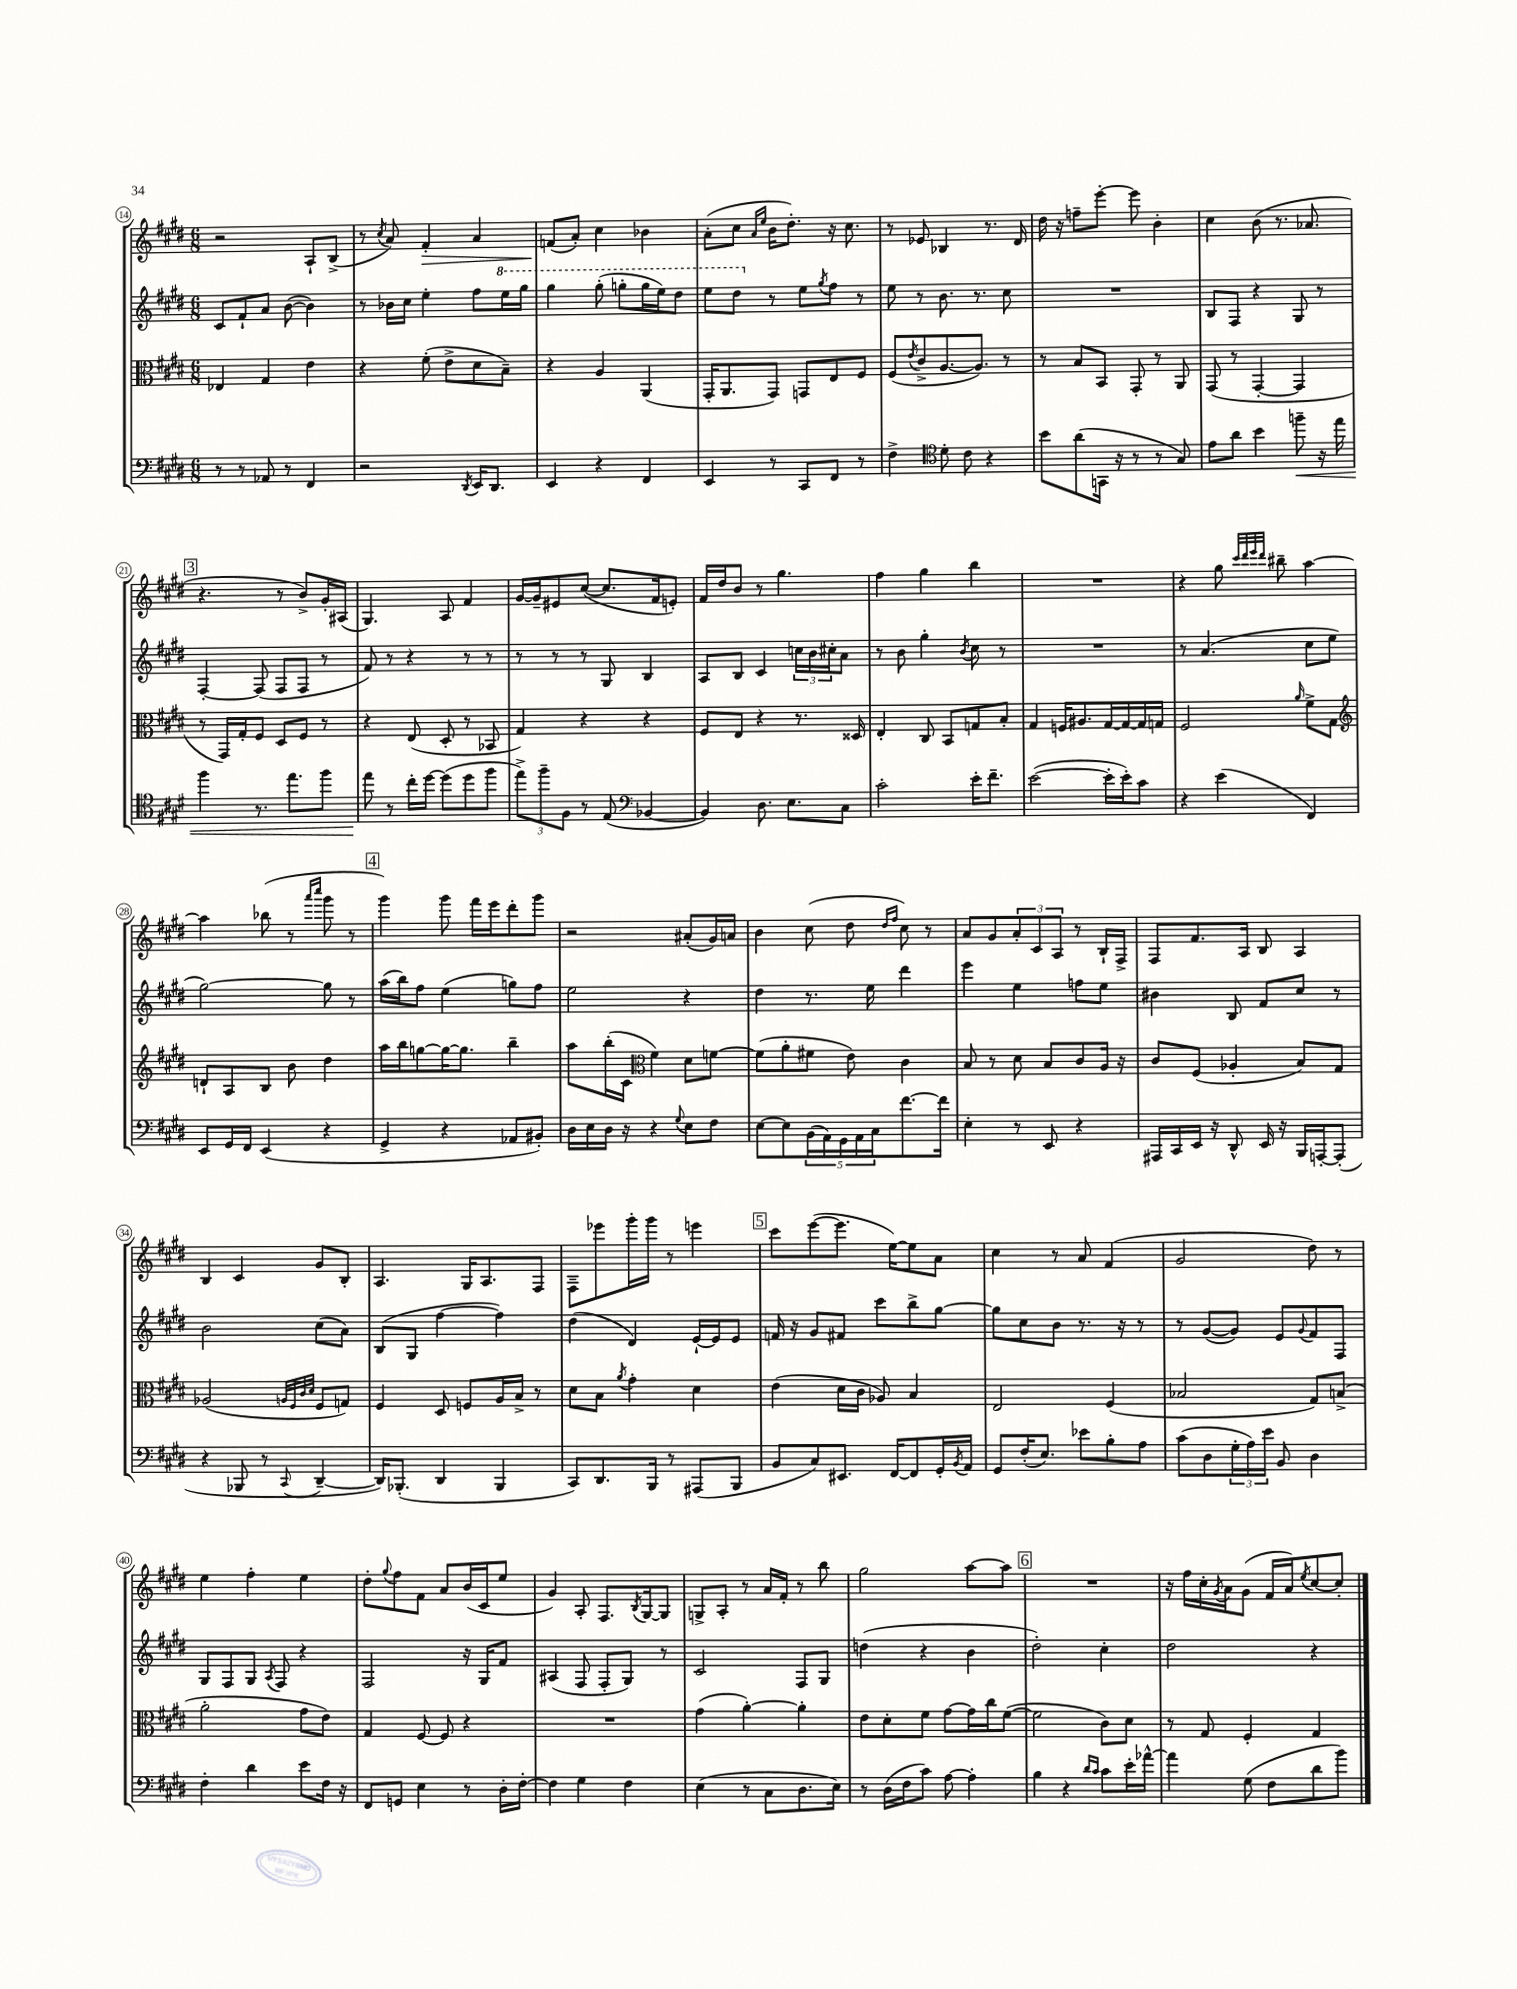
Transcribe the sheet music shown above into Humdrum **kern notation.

**kern	**kern	**kern	**kern
*staff4	*staff3	*staff2	*staff1
*clefF4	*clefC3	*clefG2	*clefG2
*k[f#c#g#d#]	*k[f#c#g#d#]	*k[f#c#g#d#]	*k[f#c#g#d#]
*M6/8	*M6/8	*M6/8	*M6/8
8r	4E-	8c#	2r
8r	.	8f#`	.
8AA-	4G#	8a	.
8r	.	([8b	.
4FF#	4e	4b])	8A`
.	.	.	(8B^
=	=	=	=
2r	4r	8r	8r
.	.	.	8qcc#
.	.	16b-	8a)
.	.	16cc#	.
.	(8f#'	4ee'	4f#'
.	8e^	.	.
8qDD#	.	.	.
16EE	8d#	8ff#	4a
8.DD#	.	.	.
.	8B~)	16eee	.
.	.	16ggg#	.
=	=	=	=
4EE	4r	4ggg#	(8f
.	.	.	8a')
4r	4A	(8ggg#'	4cc#
.	.	8ggg'	.
4FF#	(4AA	16ggg	4b-
.	.	16eee)	.
.	.	8ddd#	.
=	=	=	=
4EE	16GG#'	8eee	(8a'
.	8.AA	.	.
.	.	8ddd#	8cc#
.	.	.	16qqa
.	.	.	16qqee
8r	8GG#)	8r	16b
.	.	.	8.dd#')
8CC#	8GG	8ee	.
.	.	8qgg#	.
8FF#	8E	8ff#	16r
.	.	.	8.cc#
8r	8F#	8r	.
=	=	=	=
4F#^	(8F#	8ee	8r
.	8qe	.	.
.	8c#^	8r	8e-
*clefC4	*	*	*
8d#'	[8.A	8.b	4B-
8c#	.	.	.
.	8.A])	8.r	.
4r	.	.	8.r
.	8r	8cc#	.
.	.	.	16d#
=	=	=	=
8b	8r	2.r	16dd#
.	.	.	16r
(8a	8B	.	8ff~
16GG	8BB	.	[8eee'
16r	.	.	.
8r	8GG#'	.	8eee]
8r	8r	.	4b'
8G#)	8AA	.	.
=	=	=	=
8e	(8GG#	8B	4cc#
8a	8r	8F#	.
4b	[4GG#'	4r	(8b
.	.	.	8.r
8ff~	4GG#]	8G#	.
.	.	.	8.a-
16r	.	8r	.
16ee	.	.	.
=	=	=	=
4ff#	8r	[4F#'	4.r
.	16GG#)	.	.
.	16G#'	.	.
8.r	8F#	(8F#]	.
.	8D#	8F#	8r
8.ee	.	.	.
.	8F#	8F#	8b^)
8ff#	8r	8r	16g#'
.	.	.	(16A#
=	=	=	=
8ee	4r	8f#)	4.G#)
8r	.	8r	.
16cc#'	(8E	4r	.
[16dd#	.	.	.
(8dd#]	8D#'	.	8A
8dd#	8r	8r	4f#
8ff#	8BB-	8r	.
=	=	=	=
12ee^)	4G#)	8r	[16g#
.	.	.	16g#~]
12ff#~	.	.	.
.	.	8r	8e#
12F#	.	.	.
8r	4r	8r	([8cc#
(8E	.	8G#	8.cc#]
*clefF4	*	*	*
[4BB-	4r	4B	.
.	.	.	16f#
.	.	.	8e')
=	=	=	=
4BB-])	8F#	8A	16f#
.	.	.	16dd#
.	8E	8B	8b
8.D#	4r	4c#	8r
.	.	.	4.gg#
8.E	.	.	.
.	8.r	24cc	.
.	.	24b	.
.	.	24cc#'	.
8C#	.	8a	.
.	16D##	.	.
=	=	=	=
2c#'	4E'	8r	4ff#
.	.	8b	.
.	8C#	4gg#'	4gg#
.	8BB	.	.
.	.	8qb	.
16e'	8G	8cc#	4bb
8.f#~	.	.	.
.	8B'	8r	.
=	=	=	=
([2e	4G#	2.r	2.r
.	16F	.	.
.	8.A#	.	.
16e']	[16G#	.	.
16e')	16G#_	.	.
8c#	16G#]	.	.
.	16G	.	.
=	=	=	=
4r	2F#	8r	4r
.	.	(4.a	.
(4e	.	.	8gg#
.	.	.	32qqccc#
.	.	.	32qqddd#
.	.	.	32qqeee
.	.	.	32qqddd#
.	.	.	8bb#~
.	16qqa	.	.
4FF#)	8f#^	8cc#	[4aa
.	8G#	8ee	.
=	=	=	=
*	*clefG2	*	*
8EE	8d`	[2gg#)	4aa]
16GG#	8A	.	.
16FF#	.	.	.
(4EE	8B	.	(8bb-
.	8b	.	8r
.	.	.	16qqaaa
.	.	.	16qqcccc#
4r	4dd#	8gg#]	8ggg#
.	.	8r	8r
=	=	=	=
4GG#^	16aa	(16aa	4ggg#)
.	16bb	16bb)	.
.	[8gg	8ff#	.
4r	16gg_	(4ee	8ggg#
.	8.gg]	.	.
.	.	.	16fff#
.	.	.	16eee
8AA-	4bb~	8gg)	8ddd#'
8BB#')	.	8ff#	8ggg#
=	=	=	=
16D#	8aa	2ee	2r
16E	.	.	.
16D#	(16bb'	.	.
16r	16c#	.	.
*	*clefC3	*	*
4r	4f#)	.	.
8qqG#	.	.	.
8E	8d#	4r	(8a#'
8F#	[8f	.	16g#)
.	.	.	16a
=	=	=	=
[8E	(8f]	4dd#	4b
8E]	8a'	.	.
(20BB	8f#	8.r	(8cc#
20AA)	.	.	.
20GG#	.	.	.
.	8e)	.	8dd#
20AA	.	.	.
.	.	16ee	.
20C#	.	.	.
.	.	.	16qqdd#
.	.	.	16qqff#
[8.f#	4c#	4ddd#	8cc#)
.	.	.	8r
16f#]	.	.	.
=	=	=	=
4E'	8B	4eee	8a
.	8r	.	8g#
8r	8d#	4ee	12a'
.	.	.	12c#
8EE	8B	.	.
.	.	.	12A
4r	8c#	8ff	8r
.	16A	8ee	16B`
.	16r	.	16F#^
=	=	=	=
16AAA#	8c#	4b#	8F#
16CC#	.	.	.
16EE	(8F#	.	8.f#
16r	.	.	.
8DD#^^	4A-'	8B	.
.	.	.	16A
16EE	.	8f#	8B
16r	.	.	.
16BBB	8B)	8cc#	4A
[16AAA'	.	.	.
(8AAA']	8G#	8r	.
=	=	=	=
4r	(2A-	2b	4B
8BBB-	.	.	4c#
8r	.	.	.
.	32qqA	.	.
.	32qqF#	.	.
.	32qqc#	.	.
8qqCC#	32qqd#	.	.
[4DD#~	8F#	(8cc#	8g#
.	8G)	8a)	8B'
=	=	=	=
16DD#])	4F#	(8B	4.A
(8.BBB-'	.	.	.
.	.	8G#	.
4DD#	8D#	[4ff#	.
.	8F	.	16G#
.	.	.	8.A
4BBB-	16A	4ff#])	.
.	16B^	.	.
.	8r	.	8F#
=	=	=	=
8CC#)	8d#	(4dd#	8F#~
8.DD#	8B	.	8eee-
.	8qa	.	.
.	4g#'	4d#)	16ggg#'
16BBB	.	.	16ggg#
8r	.	.	8r
(8AAA#	4d#	[16e`	4eee
.	.	16e]	.
8BBB	.	8e	.
=	=	=	=
8BB	(4e	16f	8ccc#
.	.	16r	.
8C#)	.	8g#	([8eee
8.EE#	16d#	8f#	8.eee]
.	16c#	.	.
.	8A-)	8ccc#	.
[16FF#	.	.	[16ee)
8FF#]	4B	8bb^	8ee]
16GG#'	.	[8gg#	8a
8qBB	.	.	.
16AA	.	.	.
=	=	=	=
8GG#	2E	8gg#]	4cc#
(16F#'	.	8cc#	.
8.E)	.	.	.
.	.	8b	8r
8e-	.	8.r	8a
8B'	(4F#	.	(4f#
.	.	16r	.
8A	.	8r	.
=	=	=	=
(8c#	2B-	8r	2g#
8D#	.	([8g#	.
24G#'	.	8g#])	.
24A)	.	.	.
24e	.	.	.
8BB	.	8e	.
.	.	8qqg#	.
4D#	8G#)	8f#	8dd#)
.	(8B^	8F#	8r
=	=	=	=
4F#'	2a'	8G#	4ee
.	.	8F#	.
4d#	.	8G#	4ff#'
.	.	8qA	.
.	.	8F#	.
8e	8g#	4r	4ee
16F#	8e)	.	.
16r	.	.	.
=	=	=	=
8FF#	4G#	2F#	8dd#'
.	.	.	8qqgg#
8GG	.	.	8ff#
4E	[8F#	.	8f#
.	8F#]	.	8a
8r	4r	16r	(16b
.	.	16G#	16c#
16D#'	.	8f#	8ee
[16F#'	.	.	.
=	=	=	=
4F#]	2.r	(4A#	4g#)
4G#	.	8F#	8A'
.	.	8F#'	8.F#
4F#	.	8G#)	.
.	.	.	8qB
.	.	.	[16G#
.	.	8r	8G#]
=	=	=	=
(4E	(4g#	2c#	8G^
.	.	.	8A'
8r	[4a')	.	8r
8C#	.	.	16a
.	.	.	16f#'
8.D#	4a']	8F#	8r
.	.	8G#	8bb
16E)	.	.	.
=	=	=	=
8r	8e	(4dd	2gg#
(16D#	8d#'	.	.
16F#	.	.	.
8c#)	8f#	4r	.
[8A	[8g#	.	.
4A']	16g#]	4b	[8aa
.	16cc#	.	.
.	([8f#	.	8aa]
=	=	=	=
4B	2f#]	2dd#')	2.r
4r	.	.	.
16qqd#	.	.	.
16qqc#	.	.	.
8c#	8c#)	4cc#'	.
16e'	8d#	.	.
[16a-^^	.	.	.
=	=	=	=
4a-]	8r	2dd#	16r
.	.	.	16ff#
.	8G#	.	16cc#'
.	.	.	8qg#
.	.	.	16a
(8G#	4F#'	.	(8g#
8F#	.	.	16f#
.	.	.	16a)
.	.	.	8qee
8d#	4G#	4r	[8cc#
8b)	.	.	8cc#']
==	==	==	==
*-	*-	*-	*-
